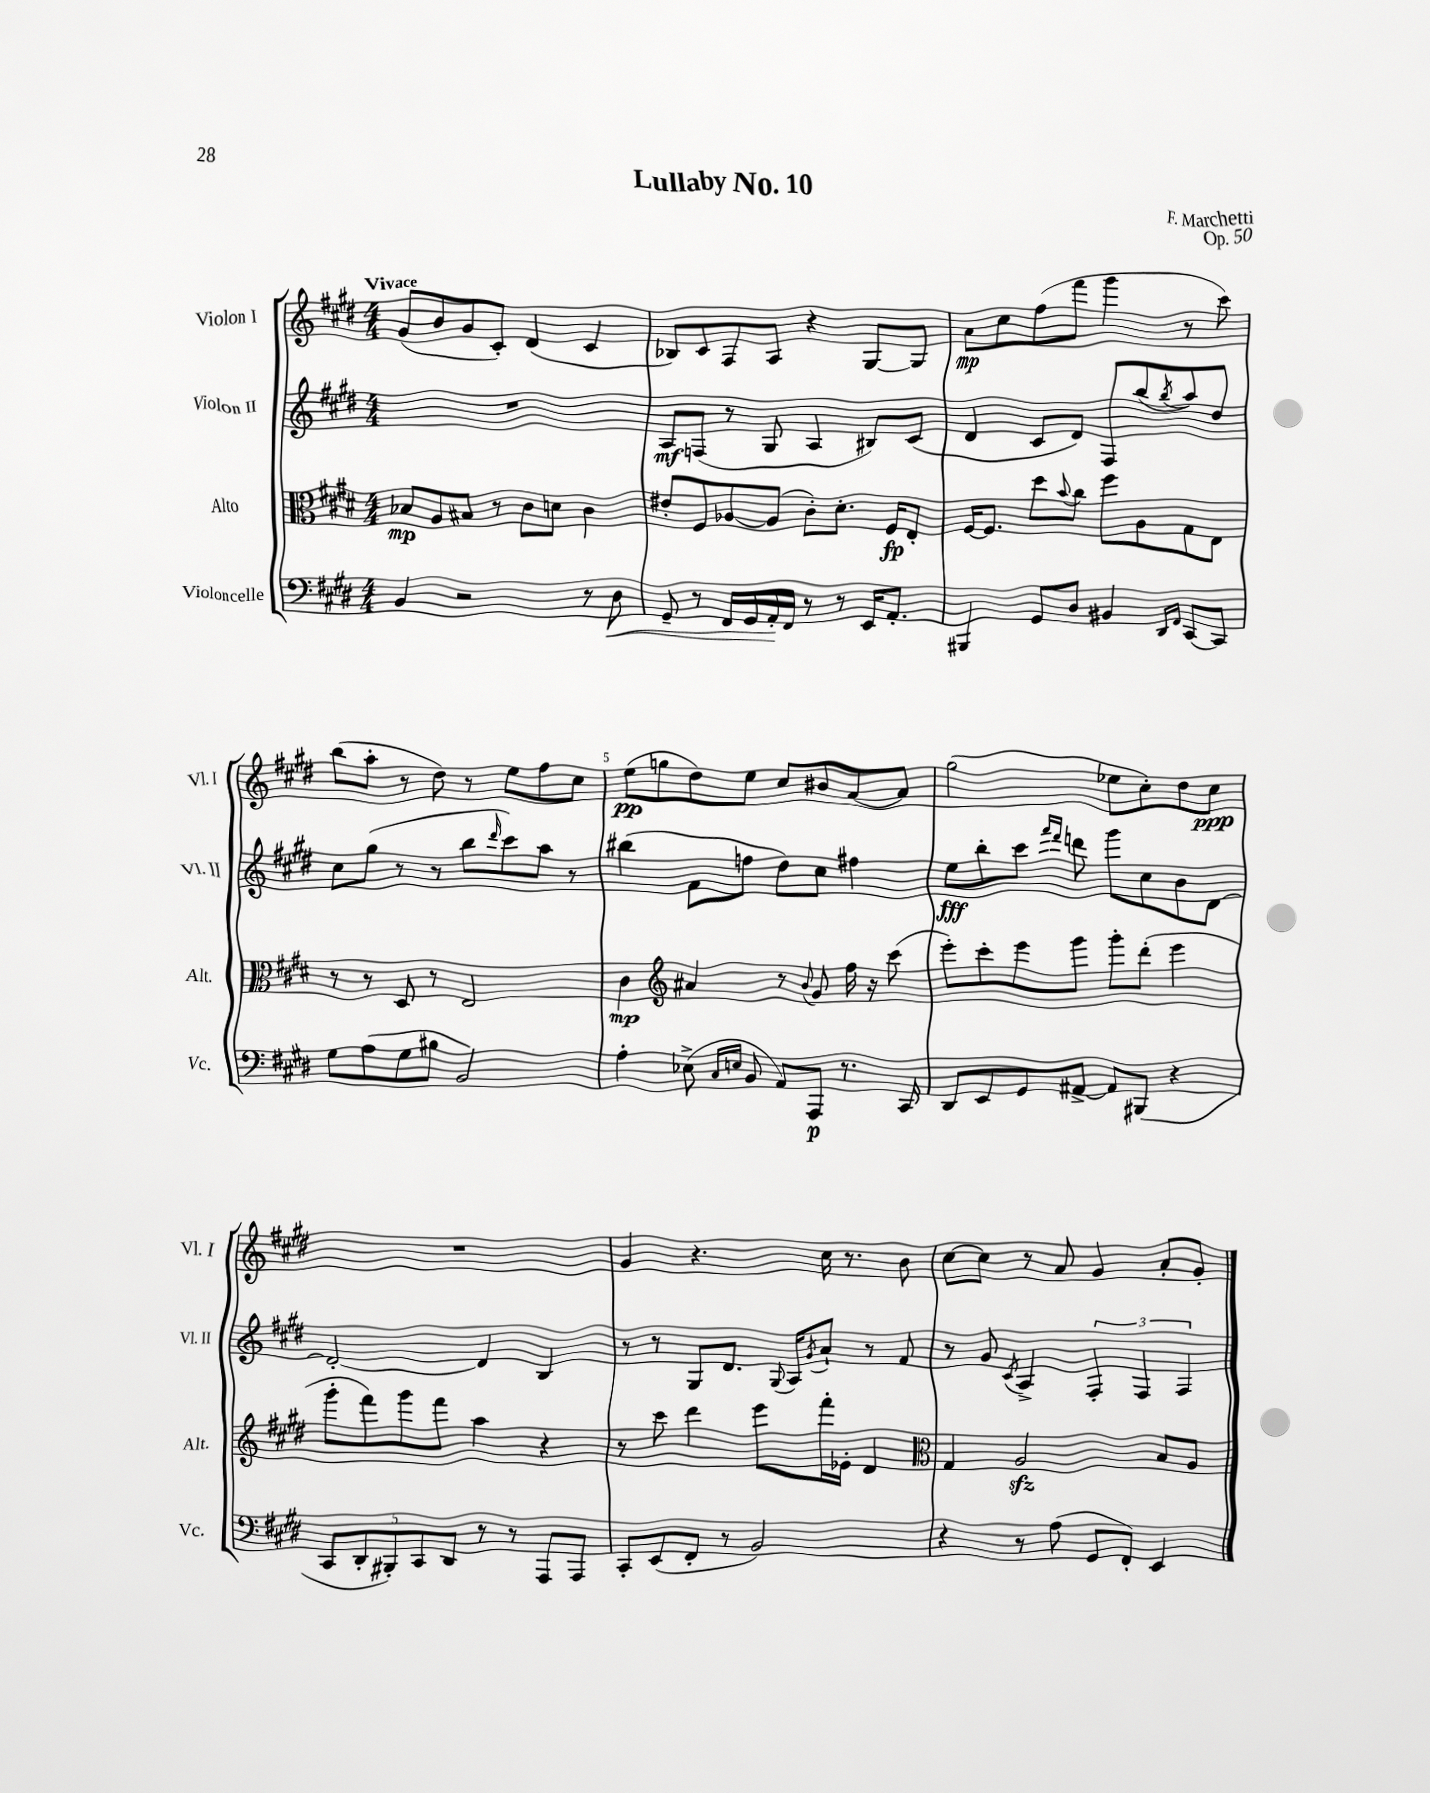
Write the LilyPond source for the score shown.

\header { title = "Lullaby No. 10" composer = "F. Marchetti" opus = "Op. 50" }
<<
\new StaffGroup <<
\new Staff = "s0" \with { instrumentName = "Violon I" shortInstrumentName = "Vl. I" } {
    \clef treble \key e \major \numericTimeSignature \time 4/4 \tempo "Vivace"
    gis'8( b'8 gis'8 cis'8-.) dis'4( cis'4 |
    bes8) cis'8 fis8 a8 r4 gis8~ gis8 |
    a'8\mp cis''8 fis''8( fis'''8 gis'''4 r8 cis'''8) |
    b''8( a''8-. r8 dis''8) r8 e''8 fis''8 cis''8 |
    e''8\pp( g''8 dis''8) e''8 cis''8 bis'8 a'8~ a'8 |
    gis''2( ees''8 cis''8-.) dis''8 cis''8\ppp |
    R1 |
    gis'4 r4. cis''16 r8. b'8 |
    cis''8~ cis''8 r8 a'8 gis'4 a'8-. gis'8-. \bar "|." |
}
\new Staff = "s1" \with { instrumentName = "Violon II" shortInstrumentName = "Vl. II" } {
    \clef treble \key e \major \numericTimeSignature \time 4/4
    R1 |
    a8\mf f8( r8 gis8 a4 bis8) cis'8( |
    dis'4 cis'8 dis'8) fis8 b''8( \acciaccatura { b''8 } a''8) dis''8 |
    cis''8 gis''8( r8 r8 b''8 \grace { dis'''16 } cis'''8) a''8 r8 |
    bis''4( fis'8 f''8 dis''8) cis''8 fis''4 |
    e''8\fff b''8-. cis'''8 \grace { fis'''16 dis'''16 } d'''8 gis'''8 cis''8 b'8 dis'8~ |
    dis'2~-. dis'4 b4 |
    r8 r8 gis8 dis'8. \appoggiatura { gis8 } a16 \acciaccatura { gis'8 } a'8-! r8 fis'8 |
    r8 gis'8 \acciaccatura { cis'8 } a4-> \tuplet 3/2 { fis4-. fis4 fis4 } \bar "|." |
}
\new Staff = "s2" \with { instrumentName = "Alto" shortInstrumentName = "Alt." } {
    \clef alto \key e \major \numericTimeSignature \time 4/4
    bes8\mp a8 bis8 r8 cis'8 d'8 cis'4 |
    eis'8-. fis8 aes8~ aes8( cis'8-.) dis'8.-. fis16\fp e8-. |
    fis16~ fis8. dis''8 \appoggiatura { b'8 } cis''8 fis''8 a8 gis8 e8 |
    r8 r8 dis8 r8 e2 |
    cis'4\mp \clef treble ais'4 r8 \appoggiatura { b'8 } gis'8 fis''16 r16 cis'''8( |
    e'''8-.) cis'''8-. e'''8 gis'''8 gis'''8-. dis'''8-.( e'''4 |
    gis'''8-. fis'''8) gis'''8 fis'''8 a''4 r4 |
    r8 cis'''8 dis'''4 e'''8 fis'''16-. ees'16-. dis'4 |
    \clef alto gis4 a2\sfz b8 a8 \bar "|." |
}
\new Staff = "s3" \with { instrumentName = "Violoncelle" shortInstrumentName = "Vc." } {
    \clef bass \key e \major \numericTimeSignature \time 4/4
    b,4 r2 r8 dis8\< |
    gis,8-- r8 fis,16 gis,16 a,16-.\! fis,16 r8 r8 e,16 a,8.-. |
    bis,,4 gis,8 dis8 bis,4 \grace { dis,16 fis,16 } cis,8~ cis,8 |
    gis8 a8( gis8 bis8 b,2) |
    a4-. ees8->( \grace { cis16 e16 } b,8 a,8) a,,8\p r8. cis,16 |
    dis,8 e,8 gis,8 ais,8~-> ais,8 bis,,8( r4 |
    \tuplet 5/4 { cis,8 dis,8-. bis,,8-.) cis,8 dis,8 } r8 r8 a,,8 a,,8 |
    cis,8-. e,8( fis,8-. r8 b,2) |
    r4 r8 a8( gis,8 fis,8-.) e,4 \bar "|." |
}
>>
>>
\layout { \context { \Score \override BarNumber.break-visibility = ##(#f #t #t) barNumberVisibility = #(every-nth-bar-number-visible 5) } }
